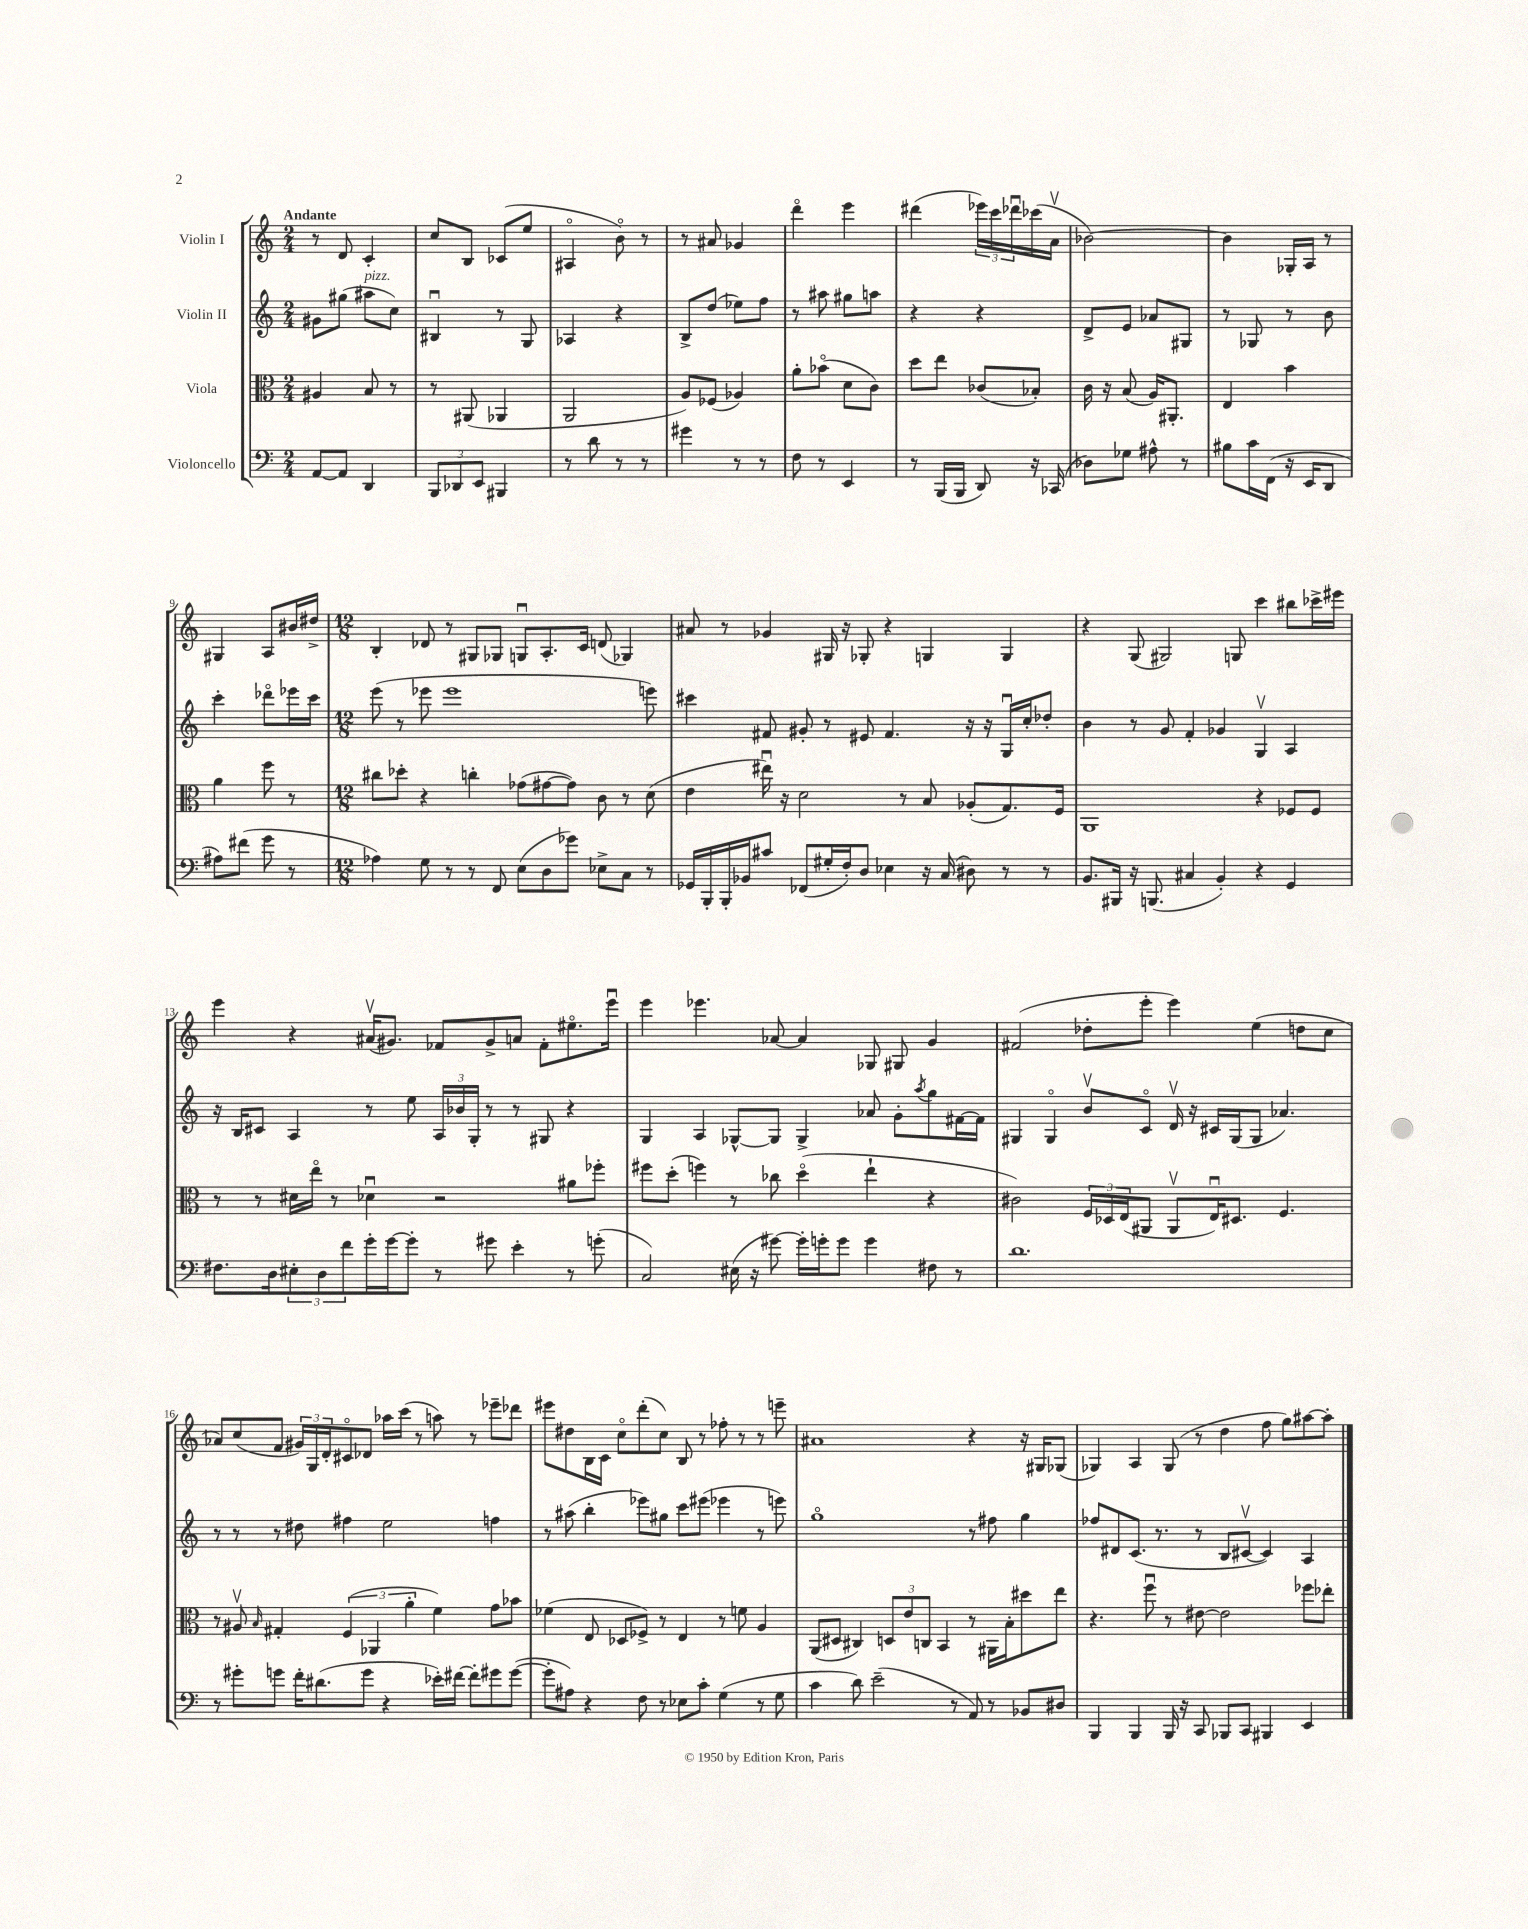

**kern	**kern	**kern	**kern
*part4	*part3	*part2	*part1
*staff4	*staff3	*staff2	*staff1
*I"Violoncello	*I"Viola	*I"Violin II	*I"Violin I
*clefF4	*clefC3	*clefG2	*clefG2
*k[]	*k[]	*k[]	*k[]
*M2/4	*M2/4	*M2/4	*M2/4
=1	=1	=1	=1
!	!	!	!LO:TX:a:B:t=Andante
[8AA/L	4A#X/	8g#X\L	8r
8AA/J]	.	(8gg#X\J	8d/
!	!	!LO:TX:a:i:t=pizz.	!
4DD/	8B/	8aa#X\L	4c'/
.	8r	8cc\J)	.
=2	=2	=2	=2
12BBB/L	8r	4B#Xu/	8cc/L
12DD-X/	.	.	.
.	(8AA#X/	.	8B/J
12EE/J	.	.	.
4BBB#X/	4AA-X/	8r	(8c-X/L
.	.	8G/	8ee/J
=3	=3	=3	=3
8r	2AA/	4A-X/	4A#X/
8d\	.	.	.
8r	.	4r	8b\)
8r	.	.	8r
=4	=4	=4	=4
4g#X\	8A/L)	8B^/L	8r
.	(8F-X/J	(8dd/J	8a#X/
8r	4A-X/)	8ee-X\L)	4g-X/
8r	.	8ff\J	.
=5	=5	=5	=5
8F\	8a'\L	8r	4ddd\
8r	(8b-X\J	8aa#X\	.
4EE/	8d\L	8gg#X\L	4eee\
.	8c\J)	8aan\J	.
=6	=6	=6	=6
8r	8dd\L	4r	(4ddd#X\
(16BBB/LL	8ee\J	.	.
16BBB/JJ	.	.	.
8DD/)	(8c-X/L	4r	24eee-X\LL)
.	.	.	24ccc\
.	.	.	24ddd-Xu\
16r	8B-X'/J)	.	(16ccc-X\
(16CC-X/	.	.	16av\JJ
=7	=7	=7	=7
8D-X\L)	16c\	8d^/L	[2b-X\)
.	16r	.	.
8G-X\J	(8B/	8e/J	.
8A#X^^\	16A/KL)	8a-X/L	.
.	8.AA#X'/J	.	.
8r	.	8G#X/J	.
=8	=8	=8	=8
8B#X\L	4E/	8r	4b-\]
16c\L	.	8G-X/	.
(16FF\JJ	.	.	.
16r	4b\	8r	16G-X'/LL
16EE/KL	.	.	16A/JJ
8DD/J	.	8b\	8r
!!LO:LB:g=z
=9	=9	=9	=9
8A#X\L)	4a\	4ccc'\	4G#X/
(8f#X\J	.	.	.
8g\	8ff\	8ddd-X\L	8A/L
8r	8r	16eee-X\L	16b#X/L
.	.	16ccc\JJ	16dd#X^/JJ
=10	=10	=10	=10
*M12/8	*M12/8	*M12/8	*M12/8
4A-X\)	8cc#X\L	(8eee\	4B'/
.	8dd-X'\J	8r	.
8G\	4r	8eee-X\	8d-X/
8r	.	1eee-	8r
8r	4ccn'\	.	8G#X/L
8FF/	.	.	8G-X/J
(8E\L	(8g-X\L	.	8Gnu/L
8D\	[8g#X\	.	8.A'/
8g-X\J)	8g#\J])	.	.
.	.	.	16c/Jk
8E-X^\L	8c\	.	(8dn/
8C\J	8r	.	4G-X/)
8r	(8d\	8eeen\)	.
=11	=11	=11	=11
16GG-X/LL	4e\	4ccc#X\	8a#X/
16BBB'/	.	.	.
16BBB'/	.	.	8r
16BB-X/J	.	.	.
8c#X/J	16ee#Xu\)	8f#X/	4g-X/
.	16r	.	.
(8FF-X/L	2d\	8g#X'/	.
16G#X'/L	.	8r	16G#X/
16F'/J)	.	.	16r
8D/J	.	8e#X/	8G-X'/
4E-X\	.	4.f#/	4r
.	8r	.	.
16r	8B/	.	4Gn/
(16C/	.	.	.
8D#X\)	(8A-X'/L	16r	.
.	.	16r	.
8r	8.G/)	16Gu/LL	4G/
.	.	16cc'/J	.
8r	.	8dd-X'/J	.
.	16F/Jk	.	.
=12	=12	=12	=12
8.BB/L	1AA	4b\	4r
16BBB#X/Jk	.	.	.
16r	.	8r	(8G/
(8.BBBn/	.	.	.
.	.	8g/	2G#X/)
4C#X/	.	4f'/	.
4BB'/)	.	4g-X/	.
.	.	.	8Gn/
4r	4r	4Gv/	4ccc\
4GG/	8F-X/L	4A/	8bb#X\L
.	8F-/J	.	16ccc-X^\L
.	.	.	16eee#X\JJ
!!LO:LB:g=z
=13	=13	=13	=13
8.F#X\L	8r	16r	4eee\
.	.	16B/KL	.
.	8r	8c#X/J	.
16D\k	.	.	.
12E#X'\	16d#X\LL	4A/	4r
.	16ee\JJ	.	.
12D\	.	.	.
.	8r	.	.
12f\	.	.	.
16g'\L	4d-Xu\	8r	(16a#Xv/KL
[16g\J	.	.	8.g#X/J)
8g'\J]	.	8ee\	.
8r	2r	24A/LL	8f-X/L
.	.	24b-X/	.
.	.	24G'/JJ	.
8g#X\	.	8r	8g#^/
4e'\	.	8r	8an/J
.	.	8G#X/	8f-'\L
8r	8a#X\L	4r	8.ee#X\
(8gn'\	8ff-X'\J	.	.
.	.	.	16eeeu\Jk
=14	=14	=14	=14
2C/)	8ff#X\L	4G/	4eee\
.	(8dd'\J	.	.
.	4ffn\)	4A/	4.eee-X\
(16E#X\	8r	[8G-X^^/L	.
16r	.	.	.
[8g#X\)	8cc-X\	8G-/J]	[8a-X/
16g#'\LL]	(4dd\	4G-^/	4a-/]
16gn'\J	.	.	.
8g\J	.	.	.
4g\	4ee`\	8a-X/	8G-X/
.	.	8g'\L	8G#X/
.	.	8qaa/	.
8F#X\	4r	8gg\	4g/
8r	.	[16f#X\L	.
.	.	16f#\JJ]	.
=15	=15	=15	=15
1.d	2c#X\)	4G#X/	(2f#X/
.	.	4G#/	.
.	24F/LL	8bv/L	8dd-X'\L
.	24D-X/	.	.
.	(24E/J	.	.
.	8AA#X/J	8c/J	8eee'\J
.	8AA#v/L	16dv/	4eee\)
.	.	16r	.
.	16Eu/K)	16c#X/LL	.
.	8.D#X/J	(16G#/J	.
.	.	8G#/J	(4ee\
.	4.F/	4.a-X/)	.
.	.	.	8ddn\L
.	.	.	8cc\J
!!LO:LB:g=z
=16	=16	=16	=16
8r	8r	8r	8a-X/L)
8g#X'\L	8A#Xv/	8r	(8cc/
.	16qqB/	.	.
8gn\J	4G#X'/	8r	8f/J
16f'\KL	.	8dd#X\	24g#X/LL)
.	.	.	24G/
(8.d#X\	.	.	.
.	.	.	24d'/J
.	(6F/	4ff#X\	8c#X/
8g\J	.	.	8d-X/J
.	6AA-X/	.	.
4r	.	2ee\	16aa-X\LL
.	.	.	(16ccc\JJ
.	6a'\	.	.
.	.	.	8r
16e-X'\LL)	4f\)	.	8aan\)
[16f#X\JJ	.	.	.
8f#'\L]	.	.	8r
8g#X\	8g\L	4ffn\	8eee-X~\L
([8g#\J	8b-X\J	.	8ddd-X\J
=17	=17	=17	=17
8g#'\L]	(4f-X\	8r	8eee#X\L
8A#X\J)	.	(8aa#X\	8dd#X\
4r	8E/	4bb'\	16B\L
.	.	.	16c\JJ
.	8D-X/L	.	8cc\L
8F\	8F-X^/J)	8eee-X\L)	(8ddd'\
8r	8r	8gg#X\J	8cc\J)
8E-X\L	4E/	8ccc\L	8B/
8c'\J	.	(8eee#X\J	8r
(4G\	8r	4eee-X\	8ff-X'\
.	8fn\	.	8r
8r	4A/	8r	8r
8G\	.	8eeen\)	8eeen~\
=18	=18	=18	=18
4c\	(8AA/L	1gg	1a#X
.	8D#X/J	.	.
8d\)	4C#X/)	.	.
(2e~\	.	.	.
.	12Dn/L	.	.
.	12e/	.	.
.	12Cn/J	.	.
.	4BB/	.	.
8r	.	.	.
8AA/)	8r	8r	4r
8r	16AA#X\LL	8ff#X\	.
.	16B'\J	.	.
8BB-X/L	8dd#X\	4gg\	16r
.	.	.	16G#X/KL
8D#X/J	8ee\J	.	(8G-X/J
=19	=19	=19	=19
4BBB/	4.r	8ff-X/L	4G-X/)
.	.	8d#X/	.
4BBB/	.	(8.c/J	4A/
.	8ffu\	.	.
.	.	8.r	.
16BBB/	8r	.	(8G-/
16r	.	.	.
8CC/	[8e#X\	8r	8r
8BBB-X/L	2e#\]	8B/L	4dd\
8CC/J	.	[8c#Xv/J	.
4BBB#X/	.	4c#/])	8ff\
.	.	.	8gg\L)
4EE/	8ff-X\L	4A/	[8aa#X\
.	8ee-X'\J	.	8aa#'\J]
==	==	==	==
*-	*-	*-	*-
